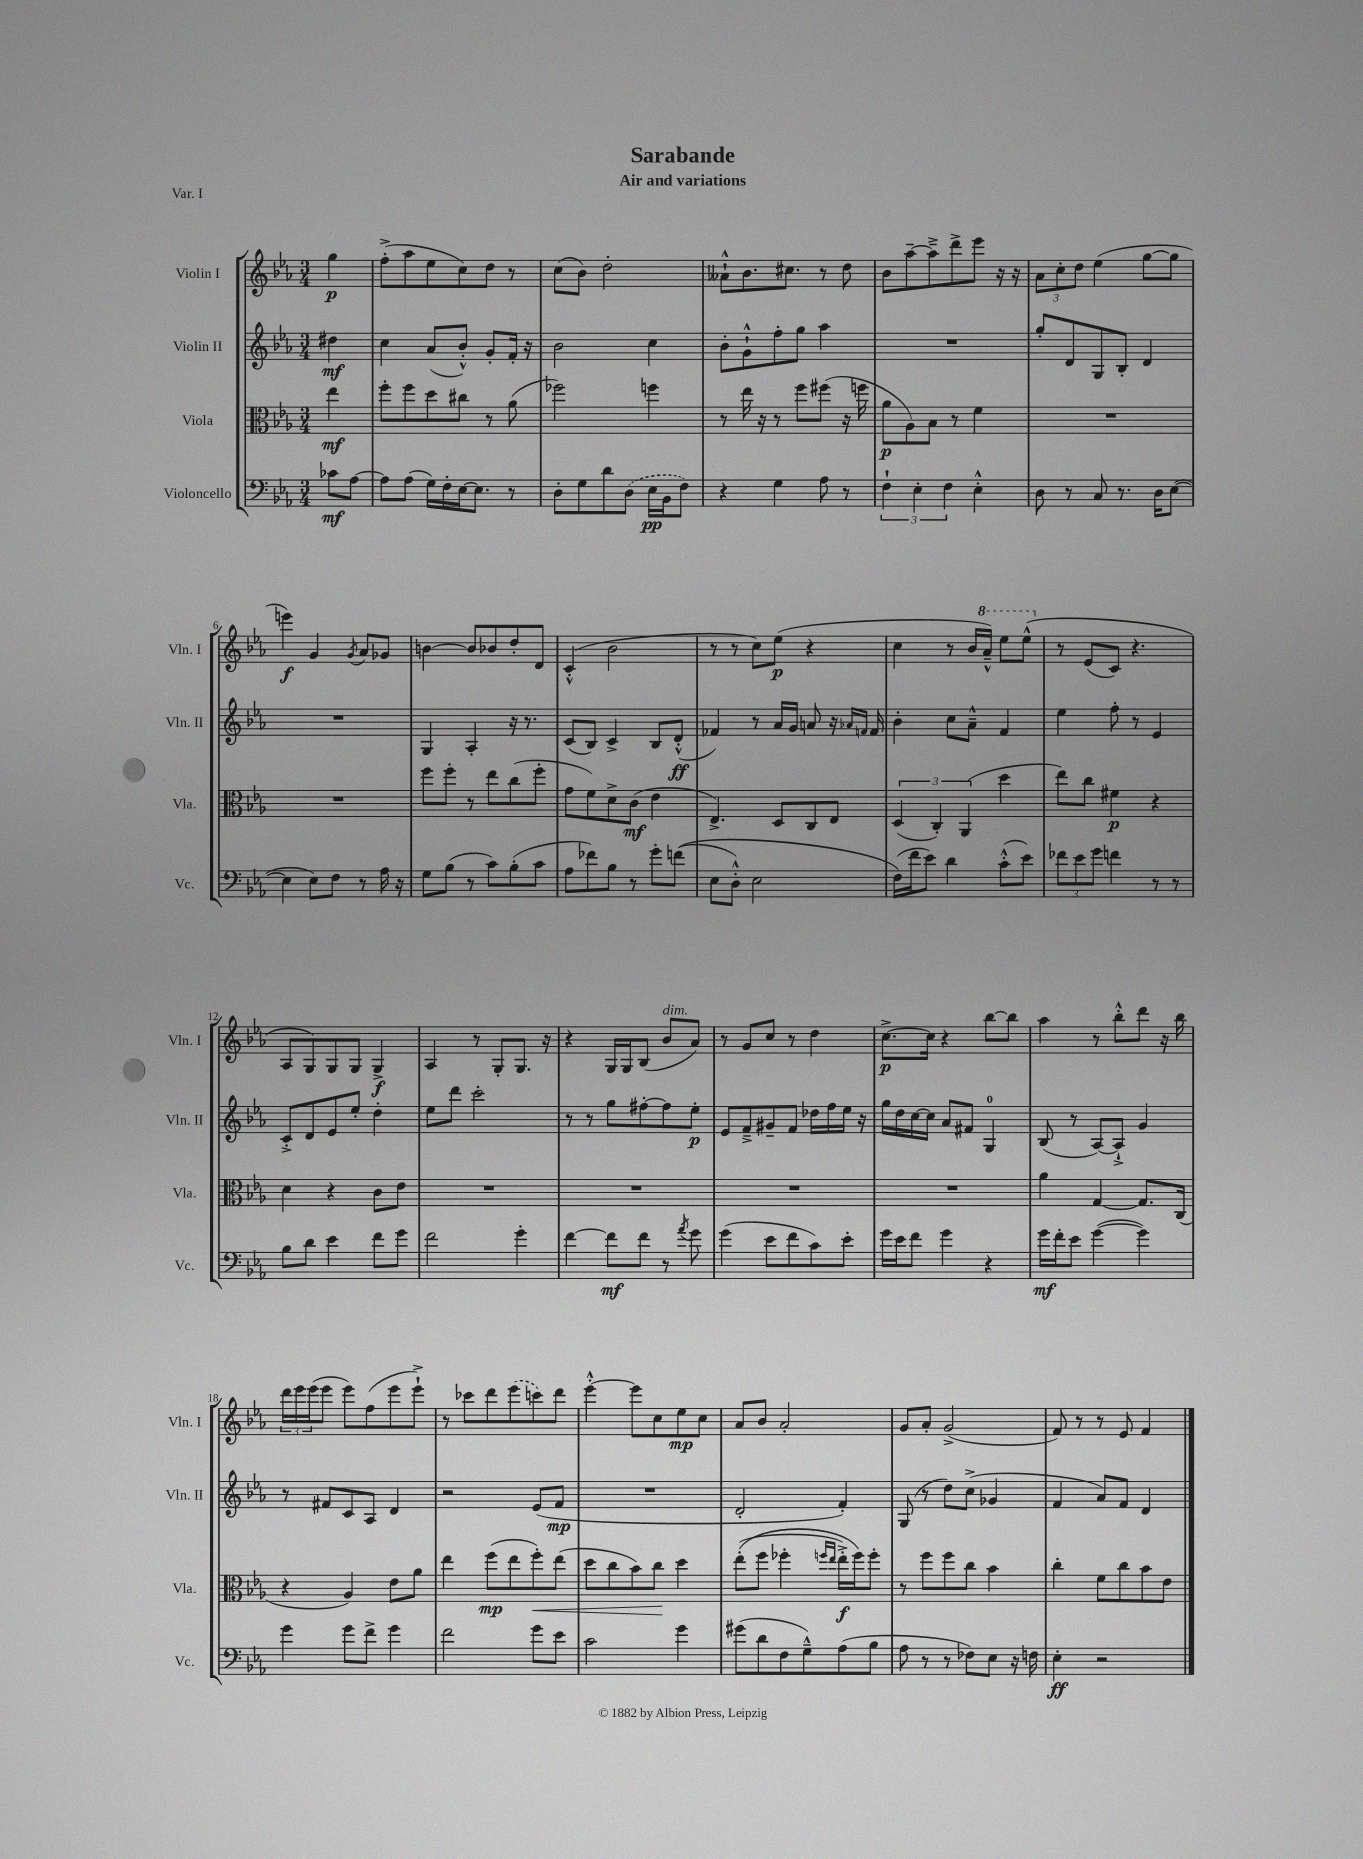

**kern	**kern	**kern	**kern
*staff4	*staff3	*staff2	*staff1
*clefF4	*clefC3	*clefG2	*clefG2
*k[b-e-a-]	*k[b-e-a-]	*k[b-e-a-]	*k[b-e-a-]
*M3/4	*M3/4	*M3/4	*M3/4
8c-	4ee-	4dd#	4gg
[8A-	.	.	.
=	=	=	=
8A-]	8ff'	4cc	(8ff'^
(8A-	8ff	.	8aa-
16G)	8dd	(8a-	8ee-
16F'	.	.	.
[16E-	8cc#	8b-'^^)	8cc)
8.E-]	.	.	.
.	8r	8g'	8dd
8r	(8a-	16f'	8r
.	.	16r	.
=	=	=	=
8D'	2ff-)	2b-	(8cc
8G	.	.	8b-)
8d	.	.	2dd'
(8D	.	.	.
16E-	4ff	4cc	.
16BB-	.	.	.
8F)	.	.	.
=	=	=	=
4r	8r	8b-'	8a--`^^
.	16ee-	8g`^^	8.b-
.	16r	.	.
4G	8r	8ff'	.
.	.	.	8.cc#
.	8ff	8gg	.
8A-	(8ff#	4aa-	8r
8r	16r	.	8dd
.	16ff	.	.
=	=	=	=
6F`	8a-	2.r	8b-
.	8A-)	.	[8aa-~
6E-'	.	.	.
.	8B-	.	8aa-~^]
6F	.	.	.
.	8r	.	8ddd^
4E-'^^	4f	.	8eee-
.	.	.	16r
.	.	.	16r
=	=	=	=
8D	2.r	8gg'	12a-
.	.	.	12cc'
8r	.	8d	.
.	.	.	12dd
8C	.	8G	(4ee-
8.r	.	8B-'	.
.	.	4d	[8gg
16D	.	.	.
([8E-	.	.	8gg]
=	=	=	=
4E-]	2.r	2.r	4eee)
8E-)	.	.	4g
8F	.	.	.
.	.	.	8qg
8r	.	.	8a-
16A-	.	.	8g-
16r	.	.	.
=	=	=	=
8G	8ff	4G	[4b
(8B-	8ff'	.	.
8r	8r	4A-'	8b]
8c)	8ee-	.	8b-
(8B-'	(8cc	16r	8dd'
.	.	8.r	.
8c	8ff'	.	8d
=	=	=	=
8A-	8g	(8c	(4c'^^
8f-)	8f)	8B-)	.
8B-	8d^	4c^	2b-
8r	(8c	.	.
8g'	4e-	8B-	.
&((8f	.	(8d'^^	.
=	=	=	=
8E-	4.E-^)	4f-)	8r
8D'^^)	.	.	8r
2E-	.	8r	8cc)
.	8D	16a-	(8ee-
.	.	16g	.
.	8C	8a	4r
.	8E-	16r	.
.	.	16qqa-	.
.	.	16qqf	.
.	.	16f	.
=	=	=	=
(16F&)	(6D	4b-'	4cc
16f	.	.	.
8e-)	.	.	.
.	6C')	.	.
4d	.	8cc	8r
.	(6AA-	.	.
.	.	8a-~^^	16b-
.	.	.	16aa-~^^)
(8c'^^	4dd	4f	8eee-
8e-)	.	.	&(8eee-^^
=	=	=	=
12f-	8ee-)	4ee-	8r
12e-	.	.	.
.	8cc	.	(8e-
12g	.	.	.
4f	4f#	8ff'	8c)
.	.	8r	4.r
8r	4r	4e-	.
8r	.	.	.
=	=	=	=
8B-	4d	8c'^	8A-
8d	.	8d	8G&)
4e-	4r	8e-	8G
.	.	8ee-'	8G
8f	8c	4dd'	4G^
8g	8e-	.	.
=	=	=	=
2f	2.r	8ee-	4A-
.	.	8ddd	.
.	.	2ccc'	8r
.	.	.	8G'
4g'	.	.	8.G
.	.	.	16r
=	=	=	=
[4f	2.r	8r	4r
.	.	8r	.
8f]	.	8gg	16G
.	.	.	16G
8f	.	[8ff#'	(8B-
8r	.	8ff#]	8b-
8qa-	.	.	.
8g	.	8ee-'	8a-)
=	=	=	=
(4g	2.r	8e-	8r
.	.	8f~^	8g
8e-	.	8g#~	8cc
8f	.	8f	8r
8c)	.	16dd-	4dd
.	.	16ff	.
8e-'	.	16ee-	.
.	.	16r	.
=	=	=	=
16g	2.r	16gg	[8.cc^
16e-	.	16dd	.
8f	.	[16cc	.
.	.	16cc]	16cc]
4g	.	8a-	4r
.	.	8f#	.
4r	.	4G	[8bb-
.	.	.	8bb-]
=	=	=	=
16g	4a-	(8B-	4aa-
16f'	.	.	.
8e-	.	8r	.
([4g	[4G	[8A-)	8r
.	.	8A-`^]	8bb-'^^
4g])	8.G]	4g	8ddd
.	.	.	16r
.	(16C	.	16bb-
=	=	=	=
4g	4r	8r	24ddd
.	.	.	24eee-
.	.	.	(24eee-
.	.	8f#	8eee-
8g	4A-)	8c	8eee-)
8f^	.	8A-	(8ff
4g	8e-	4d	8eee-
.	8a-	.	8eee-`^)
=	=	=	=
2f	4ee-	2r	8r
.	.	.	8ccc-
.	(8ff	.	8ddd
.	8ee-	.	(8eee-
8g	8ff')	(8e-	8ccc)
8e-	(8ee-	8f	8ddd
=	=	=	=
2c	8dd	2.r	[4eee-'^^
.	8cc	.	.
.	8b-)	.	8eee-]
.	8cc	.	8cc
4g	4dd	.	8ee-
.	.	.	8cc
=	=	=	=
(8g#	&((8ee-'	2d'	8a-
8d	8ff	.	8b-
8F	4ff-'	.	2a-'
8G~^^)	.	.	.
.	16qqff	.	.
.	16qqee-	.	.
(8A-	16ee-'^)	4f')	.
.	16ff&)	.	.
8B-	8ff'	.	.
=	=	=	=
8A-	8r	(8G	8g
8r	8ff	8r	8a-'
8r	8ff	8dd)	(2g^
8F-)	8cc	(8cc^	.
8E-	4b-	4g-	.
16r	.	.	.
16F	.	.	.
=	=	=	=
4E-'	4cc'	4f	8f)
.	.	.	8r
2r	8f	8a-)	8r
.	8cc	8f	8e-
.	8b-	4d	4f
.	8e-	.	.
==	==	==	==
*-	*-	*-	*-
